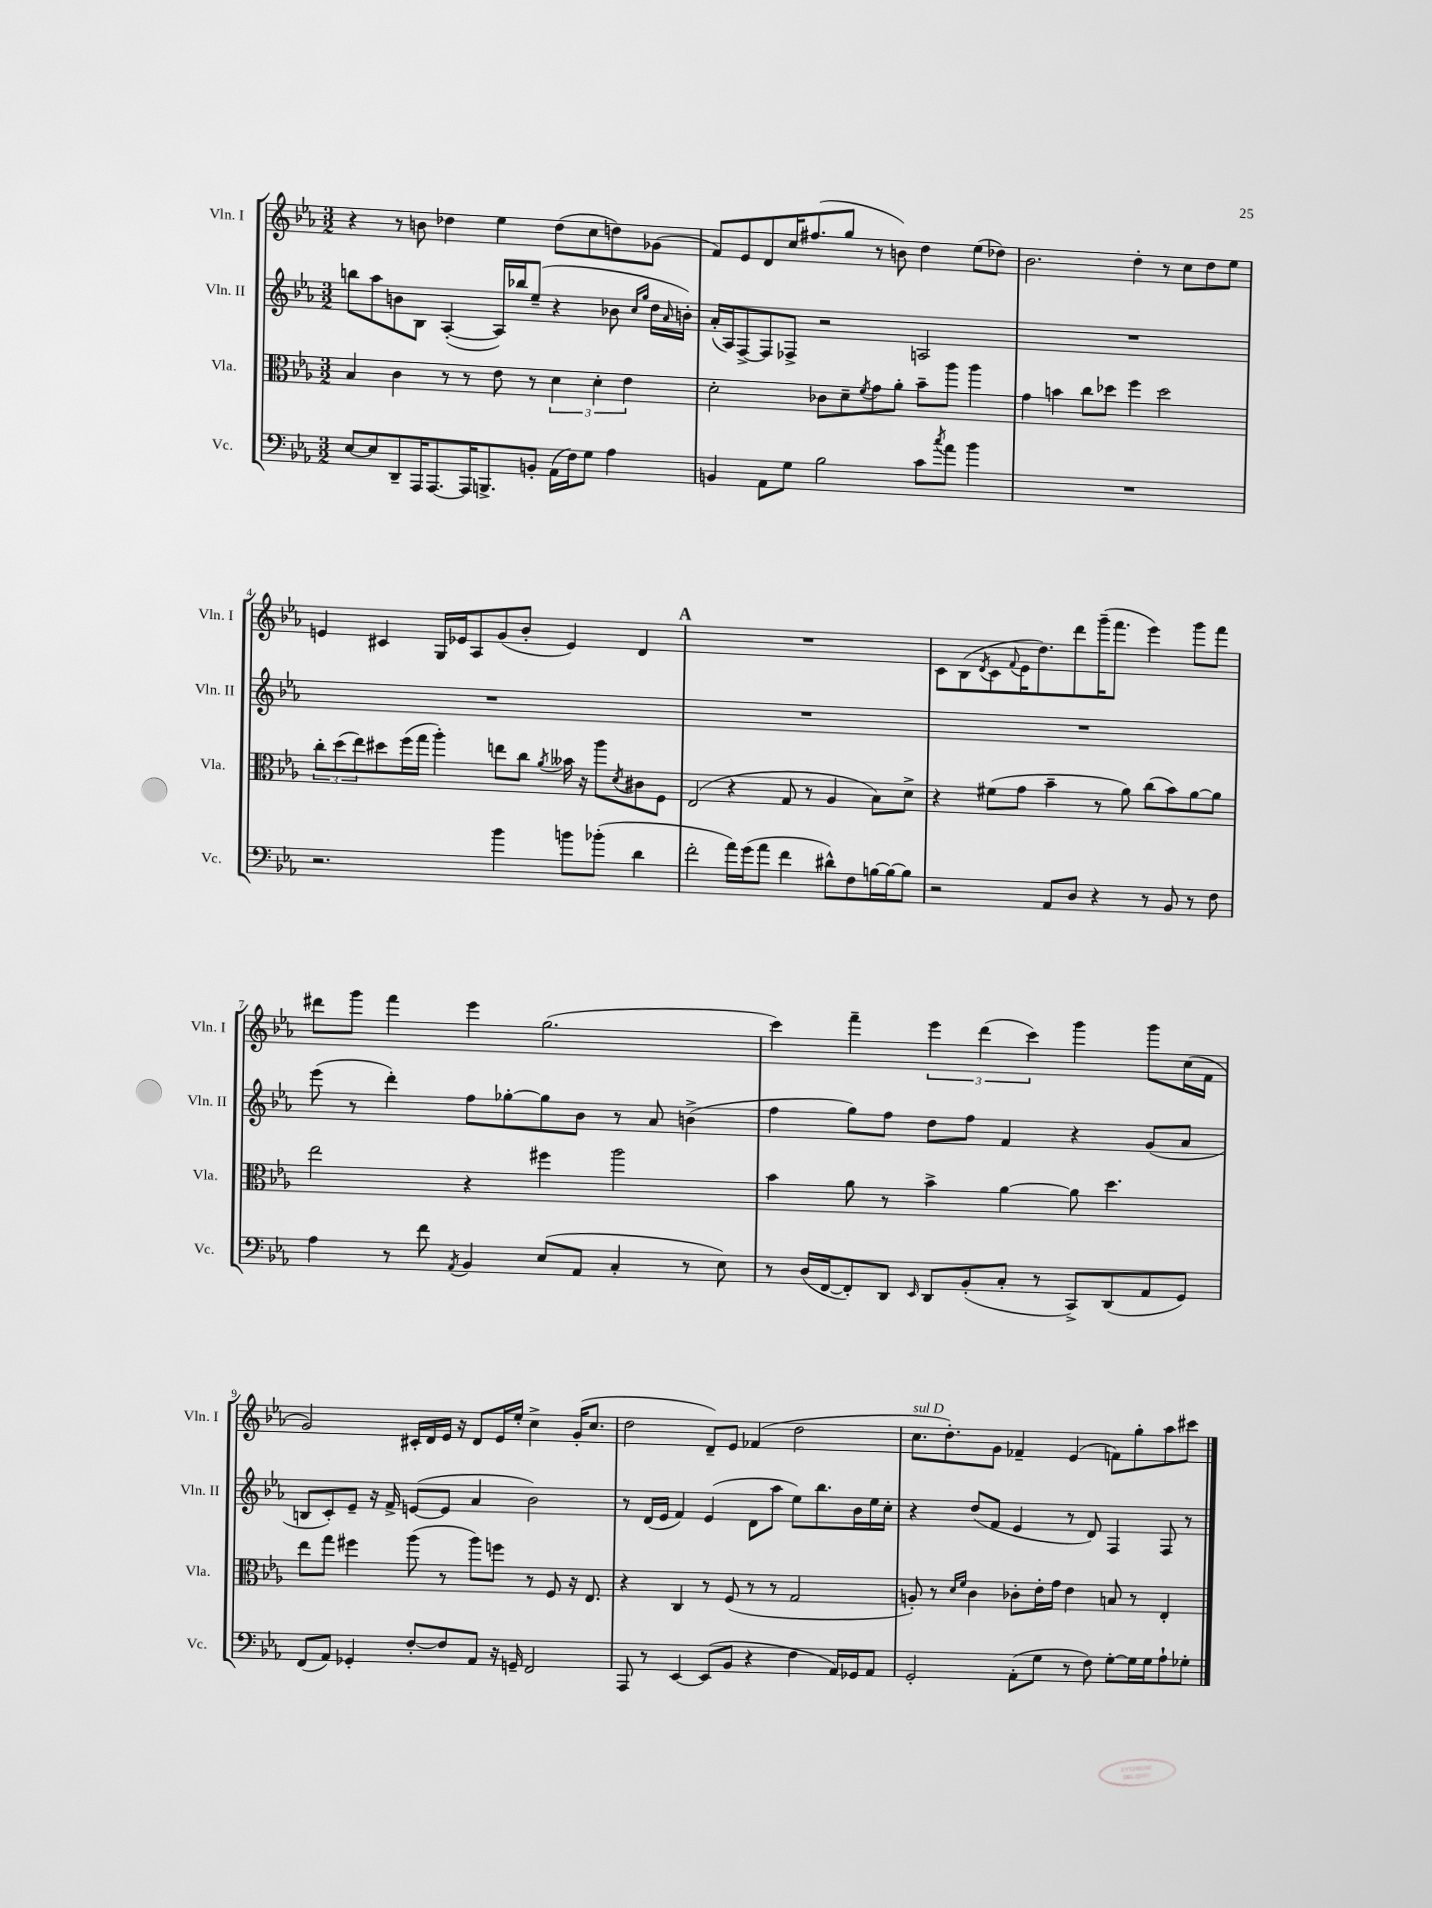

**kern	**kern	**kern	**kern
*part4	*part3	*part2	*part1
*staff4	*staff3	*staff2	*staff1
*I"Vc.	*I"Vla.	*I"Vln. II	*I"Vln. I
*I'Vc.	*I'Vla.	*I'Vln. II	*I'Vln. I
*clefF4	*clefC3	*clefG2	*clefG2
*k[b-e-a-]	*k[b-e-a-]	*k[b-e-a-]	*k[b-e-a-]
*M3/2	*M3/2	*M3/2	*M3/2
=1	=1	=1	=1
[8E-/L	4B-/	8bbn\L	4r
8E-/]	.	8aa-\	.
8DD~/	4c\	8bn\	8r
16AAA-/K	.	8B-\J	8bn\
[8.AAA-/	.	.	.
.	8r	([4A-'/	4dd-X\
16AAA-/K]	8r	.	.
8.BBBn^/	.	.	.
.	8e-\	16A-/LL])	4ee-\
.	.	16bb-X/J	.
8BBn'/J	8r	(8ee-~/J	.
(16AA-\LL	6d\	4r	(8dd-\L
16F\J)	.	.	.
8G\J	.	.	8cc\
.	6d'\	.	.
4A-\	.	8b-X\	8ddn\)
.	6e-\	.	.
.	.	16qqcc/LL	.
.	.	16qqgg/JJ	.
.	.	16dd\LL	(8g-X\J
.	.	16qqa-/	.
.	.	16bn'\JJ)	.
=2	=2	=2	=2
4BBn/	2d'\	(16a-'/LL	8f/L)
.	.	16A-/J)	.
.	.	[8F^/	8e-/
8AA-\L	.	8F/]	8d/
8G\J	.	8F-X^/J	16cc/K
.	.	.	(8.ff#X/
2B-\	8c-X\L	2r	.
.	8d~\	.	8gg/J
.	8qf/	.	.
.	8g\	.	8r
.	8a-'\J	.	8bn\)
8c\L	8b-~\L	2An/	4dd\
8qcc/	.	.	.
8a-\J	8aa-\J	.	.
4b-\	4aa-\	.	(8ee-\L
.	.	.	8dd-X\J)
=3	=3	=3	=3
1.r	4g\	1.r	2.b-\
.	4bn\	.	.
.	8cc\L	.	.
.	8dd-X\J	.	.
.	4ff\	.	4dd'\
.	2dd-\	.	8r
.	.	.	8cc\L
.	.	.	8dd\
.	.	.	8ee-\J
!!LO:LB:g=z
=4	=4	=4	=4
2.r	12cc'\L	1.r	4en/
.	(12dd\	.	.
.	12ee-\)	.	.
.	8dd#X\	.	4c#X/
.	(16ff\L	.	.
.	16gg\JJ	.	.
.	4aa-'\)	.	16G/LL
.	.	.	16e-X/J
.	.	.	8A-/
4b-\	8een\L	.	(8g/
.	8cc\J	.	8b-'/J
.	8qa-/	.	.
8bn\L	16b--X\	.	4e-/)
.	16r	.	.
(8b-X'\J	8aa-\L	.	.
.	8qd/	.	.
4d\	8c#X\	.	4d/
.	8F\J	.	.
!!LO:REH:place=s1:t=A
=5	=5	=5	=5
2f'\	(2E-/	1.r	1.r
16a-\LL)	4r	.	.
(16g\J	.	.	.
8a-\J	.	.	.
4f\	8G/	.	.
.	8r	.	.
8d#X^^\L)	4A-/	.	.
8F\	.	.	.
[16Bn\L	8B-\L)	.	.
16B\J_	.	.	.
8B\J]	8d^\J	.	.
=6	=6	=6	=6
2r	4r	1.r	8c\L
.	.	.	(8B-\
.	.	.	8qd/
.	(8f#X\L	.	8c\
.	.	.	8qqf/
.	8g\J	.	16e-\K
.	.	.	8.dd\)
8AA-/L	4b-~\	.	.
8D/J	.	.	8ddd\
4r	8r	.	(16ggg~\K
.	.	.	8.fff\J
.	8a-\)	.	.
8r	(8cc\L	.	4eee-\)
8BB-/	8b-\)	.	.
8r	[8a-\	.	8ggg\L
8F\	8a-\J]	.	8fff\J
!!LO:LB:g=z
=7	=7	=7	=7
4A-\	2ee-\	(8eee-\	8ddd#X\L
.	.	8r	8ggg\J
8r	.	4ddd'\)	4fff\
8f\	.	.	.
8qAA-/	.	.	.
4BB-/	4r	8ff\L	4eee-\
.	.	[8gg-X'\	.
(8E-/L	4ff#X\	8gg-\]	(2.gg\
8AA-/J	.	8b-\J	.
4C'/	2aa-\	8r	.
.	.	8a-/	.
8r	.	(4bn^\	.
8E-\)	.	.	.
=8	=8	=8	=8
8r	4b-\	4ff\	4ccc\)
(16D/LL	.	.	.
[16FF/J	.	.	.
8FF'/])	8a-\	8gg\L)	4fff~\
8DD/J	8r	8ff\J	.
16qqEE-/	.	.	.
8DD/L	4b-^\	8dd\L	6eee-\
(8BB-'/	.	8ff\J	.
.	.	.	(6ddd\
8C'/J	[4a-\	4f/	.
.	.	.	6ccc\)
8r	.	.	.
8CC^/L)	8a-\]	4r	4ggg\
(8DD/	4.dd\	.	.
8AA-/	.	(8g/L	8ggg\L
8GG/J)	.	8a-/J	(16cc\L
.	.	.	16f\JJ
!!LO:LB:g=z
=9	=9	=9	=9
(8FF/L	8ee-\L	8Bn/L	2g/)
8AA-/J)	8gg\J	8c'/)	.
4GG-X'/	4ff#X\	8e-~/J	.
.	.	16r	.
.	.	16f^/	.
[8F'/L	(8aa-\	([8en/L	16c#X'/LL
.	.	.	16d/
8F/]	8r	8e/J]	16e-/JJ
.	.	.	16r
8AA-/J	8aa-\L)	4a-/	8d/L
16r	8ffn\J	.	16e-/L
16GGn~/	.	.	16ee-'/JJ
2FF/	8r	2b-\)	4cc^\
.	8F/	.	.
.	16r	.	(16g'/KL
.	8.E-/	.	8.cc/J
=10	=10	=10	=10
8AAA-/	4r	8r	2dd\
8r	.	(16d/LL	.
.	.	16e-/JJ	.
[4EE-/	4C/	4f/)	.
(8EE-/L]	8r	(4e-/	8d~/L)
8BB-/J	(8F/	.	8e-/J
4r	8r	8d\L	(4f-X/
.	8r	8aa-\J	.
4F\	2G/	8ee-\L)	2dd\
.	.	8.bb-\	.
16AA-/LL)	.	.	.
16GG-X/J	.	16b-\L	.
8AA-/J	.	16ee-\	.
.	.	16cc'\JJ	.
=11	=11	=11	=11
!	!	!	!LO:TX:a:i:t=sul D
2GG'/	8An'/)	4r	8.cc\L
.	8r	.	.
.	.	.	8.dd'\)
.	16qqd/LL	.	.
.	16qqf/JJ	.	.
.	4c\	(8dd/L	.
.	.	8f/J	8g\J
(8AA-'\L	8c-X'\L	4e-/	4f-X~/
8G\J	16e-'\L	.	.
.	16g\JJ	.	.
8r	4e-\	8r	(4e-/
8F\)	.	8d/)	.
[8G'\L	8Bn/	4F/	8fn\L)
16G\L]	8r	.	8gg'\
16G\J	.	.	.
8A-`\	4E-'/	8F/	8aa-\
8G-X'\J	.	8r	8ccc#X\J
==	==	==	==
*-	*-	*-	*-
